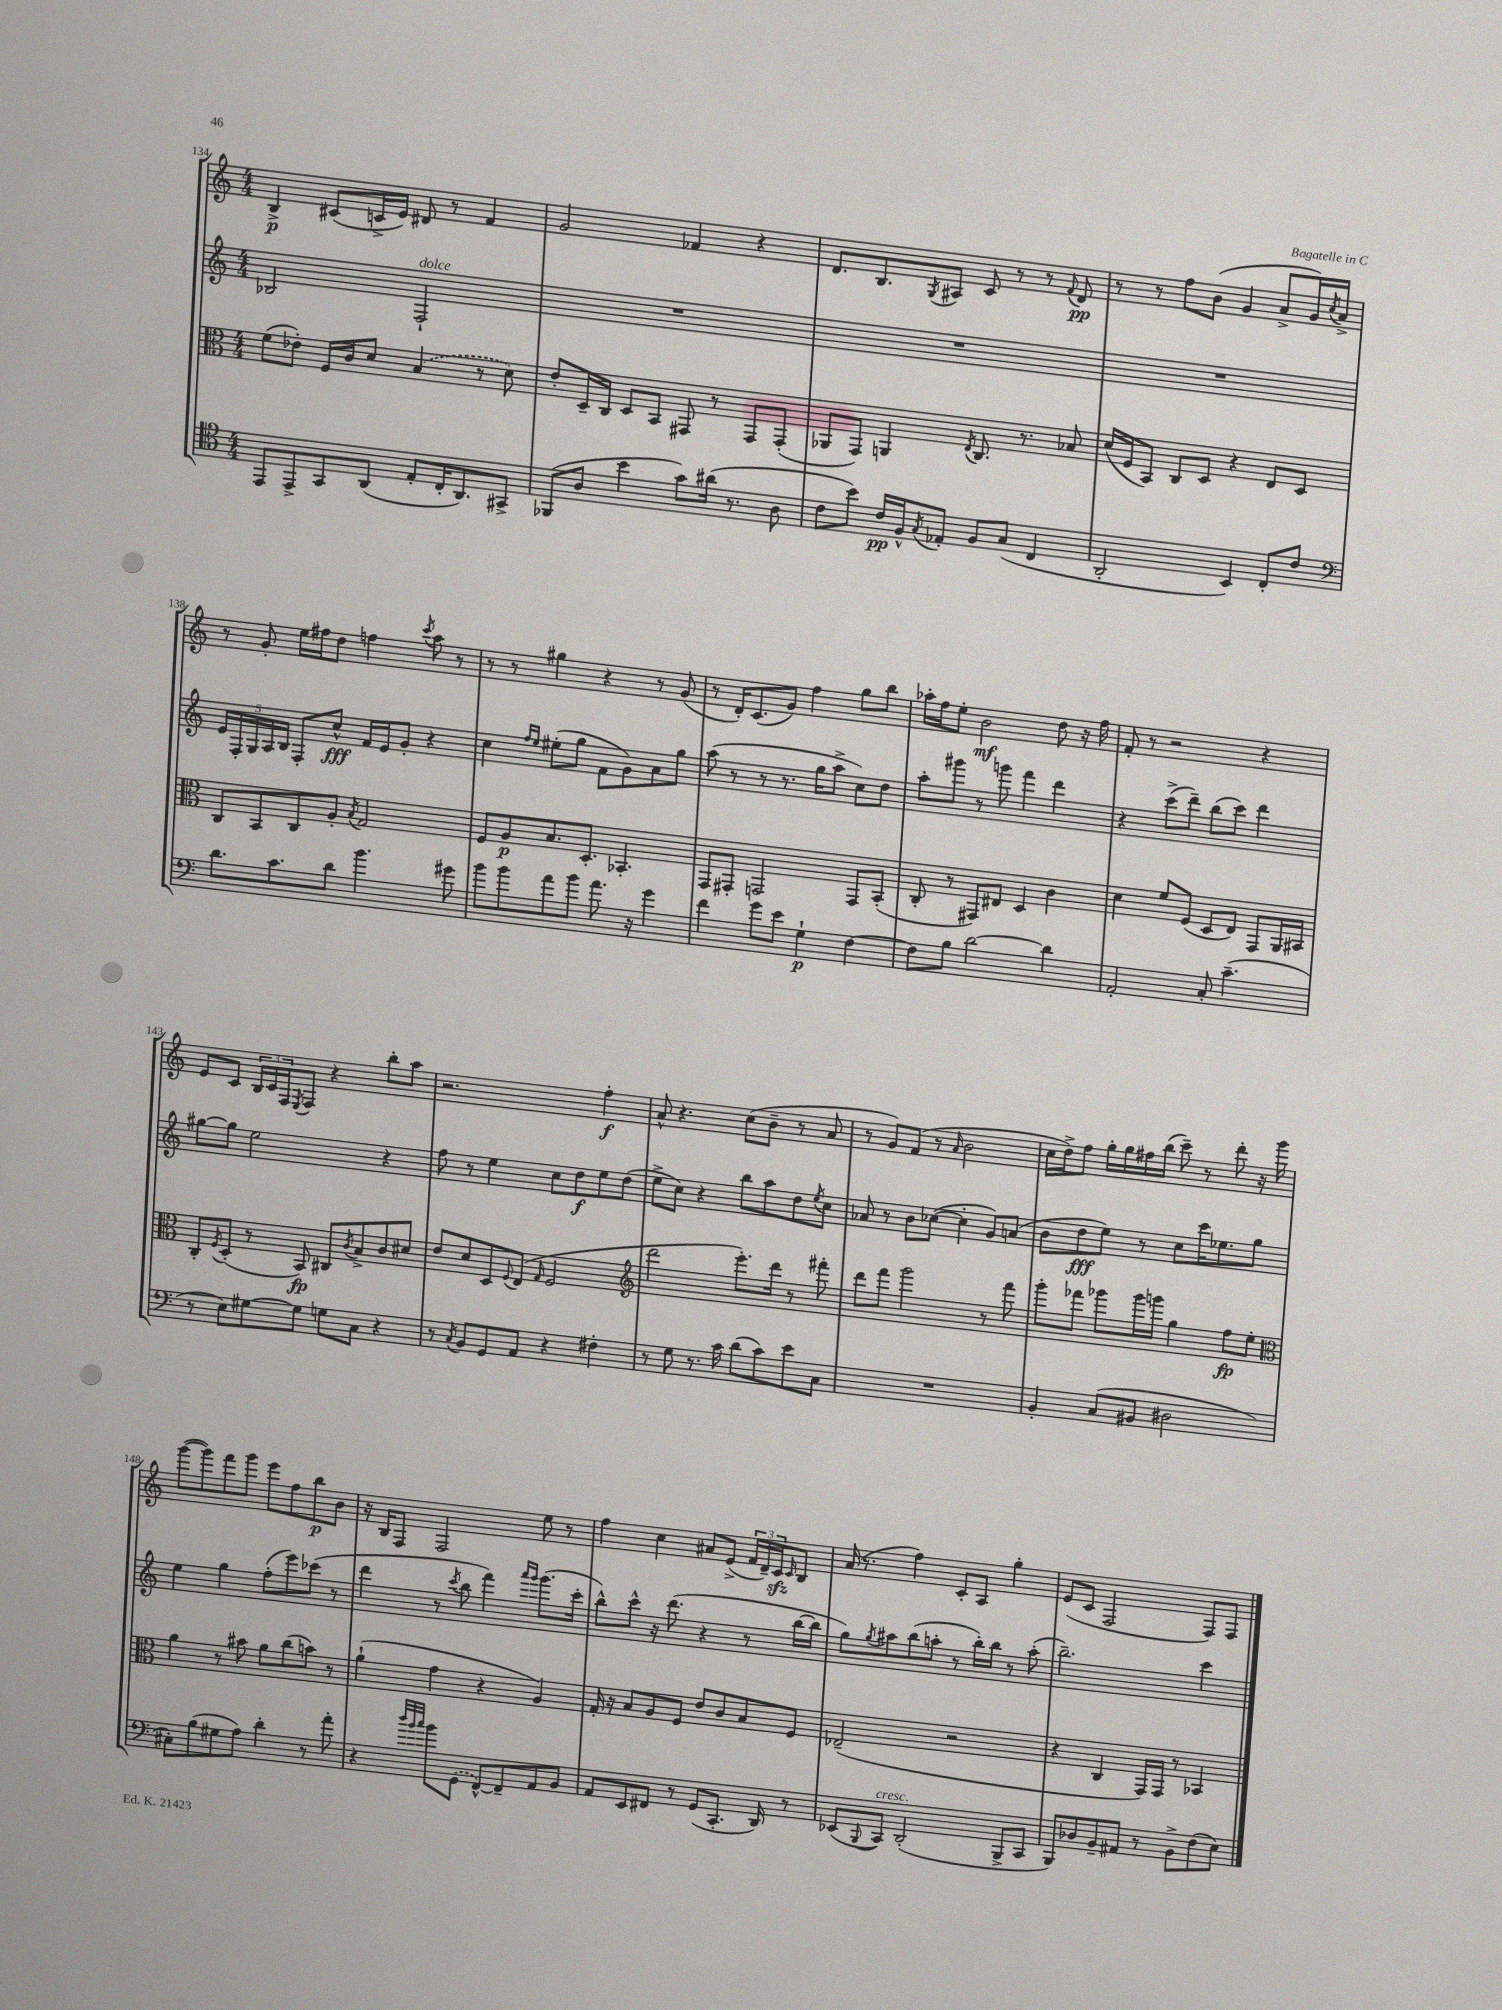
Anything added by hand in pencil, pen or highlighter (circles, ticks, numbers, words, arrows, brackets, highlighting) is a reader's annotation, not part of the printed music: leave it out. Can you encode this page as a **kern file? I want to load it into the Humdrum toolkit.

**kern	**dynam	**kern	**dynam	**kern	**dynam	**kern	**dynam
*part4	*part4	*part3	*part3	*part2	*part2	*part1	*part1
*staff4	*staff4	*staff3	*staff3	*staff2	*staff2	*staff1	*staff1
*clefC4	*	*clefC3	*	*clefG2	*	*clefG2	*
*k[]	*	*k[]	*	*k[]	*	*k[]	*
*M4/4	*	*M4/4	*	*M4/4	*	*M4/4	*
=134	=134	=134	=134	=134	=134	=134	=134
8EE/L	.	(8f\L	.	2B-X/	.	4B^/	p
8EE^/	.	8e-X'\J)	.	.	.	.	.
8GG/	.	16F/LL	.	.	.	(8c#X/L	.
.	.	16c/J	.	.	.	.	.
(8AA/J	.	8d/J	.	.	.	16cn^/L	.
.	.	.	.	.	.	16e/JJ)	.
!	!	!	!	!LO:TX:a:i:t=dolce	!	!	!
8E'/L	.	(4B/	.	2F`/	.	8d#X/	.
16C'/K	.	.	.	.	.	8r	.
8.AA/)	.	.	.	.	.	.	.
.	.	8r	.	.	.	4f/	.
8GG#X^/J	.	8d\)	.	.	.	.	.
=135	=135	=135	=135	=135	=135	=135	=135
(8FF-X/L	.	8e'/L	.	1r	.	2g/	.
8A/J	.	16D~/L	.	.	.	.	.
.	.	16C/JJ	.	.	.	.	.
4b\	.	8D/L	.	.	.	.	.
.	.	8BB/J	.	.	.	.	.
8g\L)	.	8GG#X/	.	.	.	4f-X/	.
(16a#X\Jk	.	8r	.	.	.	.	.
8.r	.	.	.	.	.	.	.
.	.	8GG#/L	.	.	.	4r	.
8A\	.	(8GG#'/J	.	.	.	.	.
=136	=136	=136	=136	=136	=136	=136	=136
8c\L	.	8AA-X/L	.	1r	.	8.d/L	.
8b\J)	.	8GG/J)	.	.	.	.	.
.	.	.	.	.	.	8.B/	.
16c/LL	pp	4AAn/	.	.	.	.	.
16F^^/J	.	.	.	.	.	.	.
8qG/	.	.	.	.	.	8qG/	.
8E-X'/J	.	.	.	.	.	8A#X/J	.
.	.	8qE/	.	.	.	.	.
8F/L	.	8.C/	.	.	.	8c/	.
(8G/J	.	.	.	.	.	8r	.
.	.	8.r	.	.	.	.	.
4C/	.	.	.	.	.	8r	.
.	.	.	.	.	.	8qqf/	.
.	.	8B-X/	.	.	.	8d/	pp
=137	=137	=137	=137	=137	=137	=137	=137
2AA'/	.	(16d/LL	.	1r	.	8r	.
.	.	16F/J	.	.	.	.	.
.	.	8BB/J)	.	.	.	8r	.
.	.	8C/L	.	.	.	8ff\L	.
.	.	8D/J	.	.	.	(8b\J	.
4BB/)	.	4r	.	.	.	4g/	.
8C'/L	.	8E/L	.	.	.	8a^/L	.
8c/J	.	8D/J	.	.	.	16g/L)	.
.	.	.	.	.	.	8qcc/	.
.	.	.	.	.	.	16a^/JJ	.
!!LO:LB:g=z
=138	=138	=138	=138	=138	=138	=138	=138
*clefF4	*	*	*	*	*	*	*
8.d\L	.	8C/L	.	20e/LL	.	8r	.
.	.	.	.	20F'/	.	.	.
.	.	.	.	20G/	.	.	.
.	.	8BB/	.	.	.	8g'/	.
.	.	.	.	20A/	.	.	.
8.c\	.	.	.	.	.	.	.
.	.	.	.	20B/JJ	.	.	.
.	.	8C/	.	8F'/L	.	16ee\LL	.
.	.	.	.	.	.	16ff#X\J	.
8d\J	.	8A'/J	.	8cc^^/J	fff	8dd\J	.
.	.	8qB/	.	.	.	.	.
4.b\	.	2G/	.	16f/LL	.	4ffn\	.
.	.	.	.	16e/J	.	.	.
.	.	.	.	8g'/J	.	.	.
.	.	.	.	.	.	8qccc/	.
.	.	.	.	4r	.	8aa\	.
8g#X\	.	.	.	.	.	8r	.
=139	=139	=139	=139	=139	=139	=139	=139
8b\L	.	8F/L	.	4cc\	.	8r	.
8b\	.	8A/	p	.	.	8r	.
.	.	.	.	16qqff/LL	.	.	.
.	.	.	.	16qqee/JJ	.	.	.
8a\	.	8.B/	.	(8ee#X'\L	.	4gg#X\	.
8b\J	.	.	.	8gg\J	.	.	.
.	.	8.D'/J	.	.	.	.	.
8.a\	.	.	.	8f\L	.	4r	.
.	.	4.BB-X'/	.	8g\)	.	.	.
16r	.	.	.	.	.	.	.
4g\	.	.	.	8a\	.	8r	.
.	.	.	.	8gg\J	.	(8g/	.
=140	=140	=140	=140	=140	=140	=140	=140
4f\	.	8GG/L	.	(8aa\	.	8r	.
.	.	8GG#X'/J	.	8r	.	16d'/KL)	.
.	.	.	.	.	.	(8.c/	.
8g\L	.	2GGn/	.	8r	.	.	.
8e\J	.	.	.	8.r	.	8g/J)	.
4G`\	p	.	.	.	.	4ff\	.
.	.	.	.	16gg\KL	.	.	.
.	.	.	.	8aa^\J	.	.	.
[4F\	.	8GG/L	.	8cc\L)	.	8gg\L	.
.	.	(8BB'/J	.	8dd\J	.	8bb\J	.
=141	=141	=141	=141	=141	=141	=141	=141
8F\L]	.	8C'/	.	8aa'\L	.	16aa-X'\LL	.
.	.	.	.	.	.	16ff\J	.
8B\J	.	8r	.	8ggg#X\J	.	8ee'\J	.
[2d\	.	8GG#X/L)	.	8r	.	2b\	mf
.	.	8E#X/J	.	8gggn\	.	.	.
.	.	4D/	.	4fff\	.	.	.
4d\]	.	4c\	.	4ddd\	.	8dd\	.
.	.	.	.	.	.	16r	.
.	.	.	.	.	.	16ff\	.
=142	=142	=142	=142	=142	=142	=142	=142
2AA'/	.	4d\	.	4r	.	8f'/	.
.	.	.	.	.	.	8r	.
.	.	8f/L	.	(8ccc^\L	.	2r	.
.	.	(8F/J	.	8ddd~\J)	.	.	.
8C'/	.	8D/L	.	(8bb\L	.	.	.
(4.c~\	.	8E/J)	.	8ccc\J)	.	.	.
.	.	8GG/L	.	4ddd\	.	4r	.
.	.	16AA/L	.	.	.	.	.
.	.	16BB#X/JJ	.	.	.	.	.
!!LO:LB:g=z
=143	=143	=143	=143	=143	=143	=143	=143
8r	.	8C'/L	.	[8gg#X\L	.	8e/L	.
.	.	8qF/	.	.	.	.	.
8E\L)	.	(8D'/J	.	8gg#\J]	.	8c/J	.
[8G#X\	.	8r	.	2ee\	.	24B/LL	.
.	.	.	.	.	.	24c/	.
.	.	.	.	.	.	24F/J	.
.	.	.	.	.	.	8qE/	.
8G#\J]	.	8BB/)	fp	.	.	8F/J	.
8Gn\L	.	8C#X/L	.	.	.	4r	.
.	.	8qc/	.	.	.	.	.
8C\J	.	8B^/	.	.	.	.	.
4r	.	8c/	.	4r	.	8bb'\L	.
.	.	8d#X/J	.	.	.	8aa\J	.
=144	=144	=144	=144	=144	=144	=144	=144
8r	.	8e/L	.	8ff\	.	2.r	.
8qC/	.	.	.	.	.	.	.
8BB/L	.	8d/	.	8r	.	.	.
8GG/	.	8D/	.	4ee\	.	.	.
.	.	8qqF/	.	.	.	.	.
8AA/J	.	(8E/J	.	.	.	.	.
.	.	16qqG/	.	.	.	.	.
4r	.	2F/	.	8cc\L	.	.	.
.	.	.	.	8dd\	f	.	.
4F#X'\	.	.	.	8ee\	.	4ff'\	f
.	.	.	.	(8dd\J	.	.	.
=145	=145	=145	=145	=145	=145	=145	=145
*	*	*clefG2	*	*	*	*	*
8r	.	2ddd\	.	8ee^\L	.	8a^^/	.
8G\	.	.	.	8cc\J)	.	4.r	.
8.r	.	.	.	4r	.	.	.
16c\	.	.	.	.	.	.	.
(8d\L	.	8.eee'\L)	.	8bb\L	.	(8cc\L	.
8c\)	.	.	.	8aa\	.	8b~\J	.
.	.	16ddd\Jk	.	.	.	.	.
8e\	.	8r	.	8dd\	.	8r	.
.	.	.	.	8qee/	.	.	.
8C\J	.	8fff#X'\	.	8cc\J	.	8a/	.
=146	=146	=146	=146	=146	=146	=146	=146
1r	.	8ddd\L	.	8a-X/	.	8r	.
.	.	8fff\J	.	8r	.	8g/L)	.
.	.	2ggg\	.	8b\L	.	(8f/J	.
.	.	.	.	([8cc-X\J	.	8r	.
.	.	.	.	.	.	16qqa/	.
.	.	.	.	4cc-'\]	.	2b\	.
.	.	8r	.	8g/L)	.	.	.
.	.	8fff\	.	(8an/J	.	.	.
=147	=147	=147	=147	=147	=147	=147	=147
4BB'/	.	8ggg'\L	.	8b\L	.	16cc\LL	.
.	.	.	.	.	.	16dd^\J)	.
.	.	8fff-X\J	.	8dd\	fff	8ff\J	.
(8C/L	.	8ggg-X\L	.	8ee\J)	.	16gg'\LL	.
.	.	.	.	.	.	16gg\	.
8BB#X/J	.	16ggg-\L	.	8r	.	16ff#X\	.
.	.	16gggn\JJ	.	.	.	(16bb\JJ	.
2D#X\	.	4gg\	.	8cc\L	.	8ccc~\)	.
.	.	.	.	16ccc\K	.	8r	.
.	.	.	.	8.ee-X\	.	.	.
.	.	8ff\L	fp	.	.	8ddd'\	.
.	.	8ee'\J	.	8gg\J	.	16r	.
.	.	.	.	.	.	16ggg\	.
!!LO:LB:g=z
=148	=148	=148	=148	=148	=148	=148	=148
*	*	*clefC3	*	*	*	*	*
8C#X'\L)	.	4a\	.	4ee\	.	([8ggg\L	.
(8B\	.	.	.	.	.	8ggg\])	.
8G#X\	.	8r	.	4gg\	.	8fff\	.
8A\J)	.	8b#X\	.	.	.	8ggg\J	.
4d'\	.	8a\L	.	(8ff'\L	.	8eee\L	.
.	.	(8cc\	.	8eee\)	.	8ff\	.
8r	.	8bn\J)	.	(8ccc-X\J	.	8bb\	p
8a'\	.	8r	.	8r	.	8b\J	.
=149	=149	=149	=149	=149	=149	=149	=149
4r	.	(4a`\	.	4ddd\	.	16r	.
.	.	.	.	.	.	16B/KL	.
.	.	.	.	.	.	8F/J	.
32qqdd/LLL	.	.	.	.	.	.	.
32qqb/	.	.	.	.	.	.	.
32qqcc/JJJ	.	.	.	.	.	.	.
8b\L	.	4g\	.	8r	.	2F/	.
.	.	.	.	8qccc/	.	.	.
(8GG\J	.	.	.	8bb\	.	.	.
[8FF^^/L)	.	4r	.	4fff\)	.	.	.
8FF~/]	.	.	.	.	.	.	.
.	.	.	.	16qqaaa/LL	.	.	.
.	.	.	.	16qqggg/JJ	.	.	.
8AA/	.	4A/)	.	(8.ggg\L	.	8ee\	.
8BB/J	.	.	.	.	.	8r	.
.	.	.	.	16ccc'\Jk	.	.	.
=150	=150	=150	=150	=150	=150	=150	=150
8AA/L	.	16G'/	.	8bb^^\L)	.	4ff\	.
.	.	16r	.	.	.	.	.
8EE/	.	8B/L	.	8ccc^^\J	.	.	.
8FF#X/J	.	8A/	.	16r	.	4cc\	.
.	.	.	.	(8.ddd\	.	.	.
8r	.	8F/J	.	.	.	.	.
(8GG/L	.	8e/L	.	4r	.	8a#X/L	.
8.CC'/J	.	8c/	.	.	.	(8e^/J	.
.	.	8B/	.	8r	.	24f/LL	.
.	.	.	.	.	.	24d~/)	.
16DD/)	.	.	.	.	.	.	.
.	.	.	.	.	.	24czz/J	.
.	.	.	.	.	.	16qqc/	.
8r	.	8F/J	.	[16bb\LL	.	8B/J	.
.	.	.	.	16bb\JJ]	.	.	.
=151	=151	=151	=151	=151	=151	=151	=151
(8EE-X/L	.	(2E-X~/	.	8gg\L)	.	(16a/	.
.	.	.	.	.	.	8.r	.
8qqBBB/	.	.	.	8qgg/	.	.	.
!LO:TX:a:i:t=cresc.	!	!	!	!	!	!	!
8CC/J)	.	.	.	8aa#X\	.	.	.
(2DD'/	.	.	.	(8bb\	.	4ff\)	.
.	.	.	.	8aan'\J	.	.	.
.	.	2r	.	8r	.	8c'/L	.
.	.	.	.	16bb'\LL)	.	8A/J	.
.	.	.	.	16bb\JJ	.	.	.
8BBB^/L	.	.	.	8r	.	4gg'\	.
8CC/J	.	.	.	(8aa'\	.	.	.
=152	=152	=152	=152	=152	=152	=152	=152
8BBB/L)	.	4r	.	2.bb~\)	.	(8e/L	.
8D-X/	.	.	.	.	.	8c/J	.
8BB~/	.	4C/	.	.	.	2F/	.
8AA#X/J	.	.	.	.	.	.	.
8r	.	16GG/LL)	.	.	.	.	.
.	.	16GG/JJ	.	.	.	.	.
8BB^\L	.	8r	.	.	.	.	.
(8F\	.	4BB-X/	.	4ccc\	.	8F/L)	.
8E\J)	.	.	.	.	.	8F/J	.
==	==	==	==	==	==	==	==
*-	*-	*-	*-	*-	*-	*-	*-
